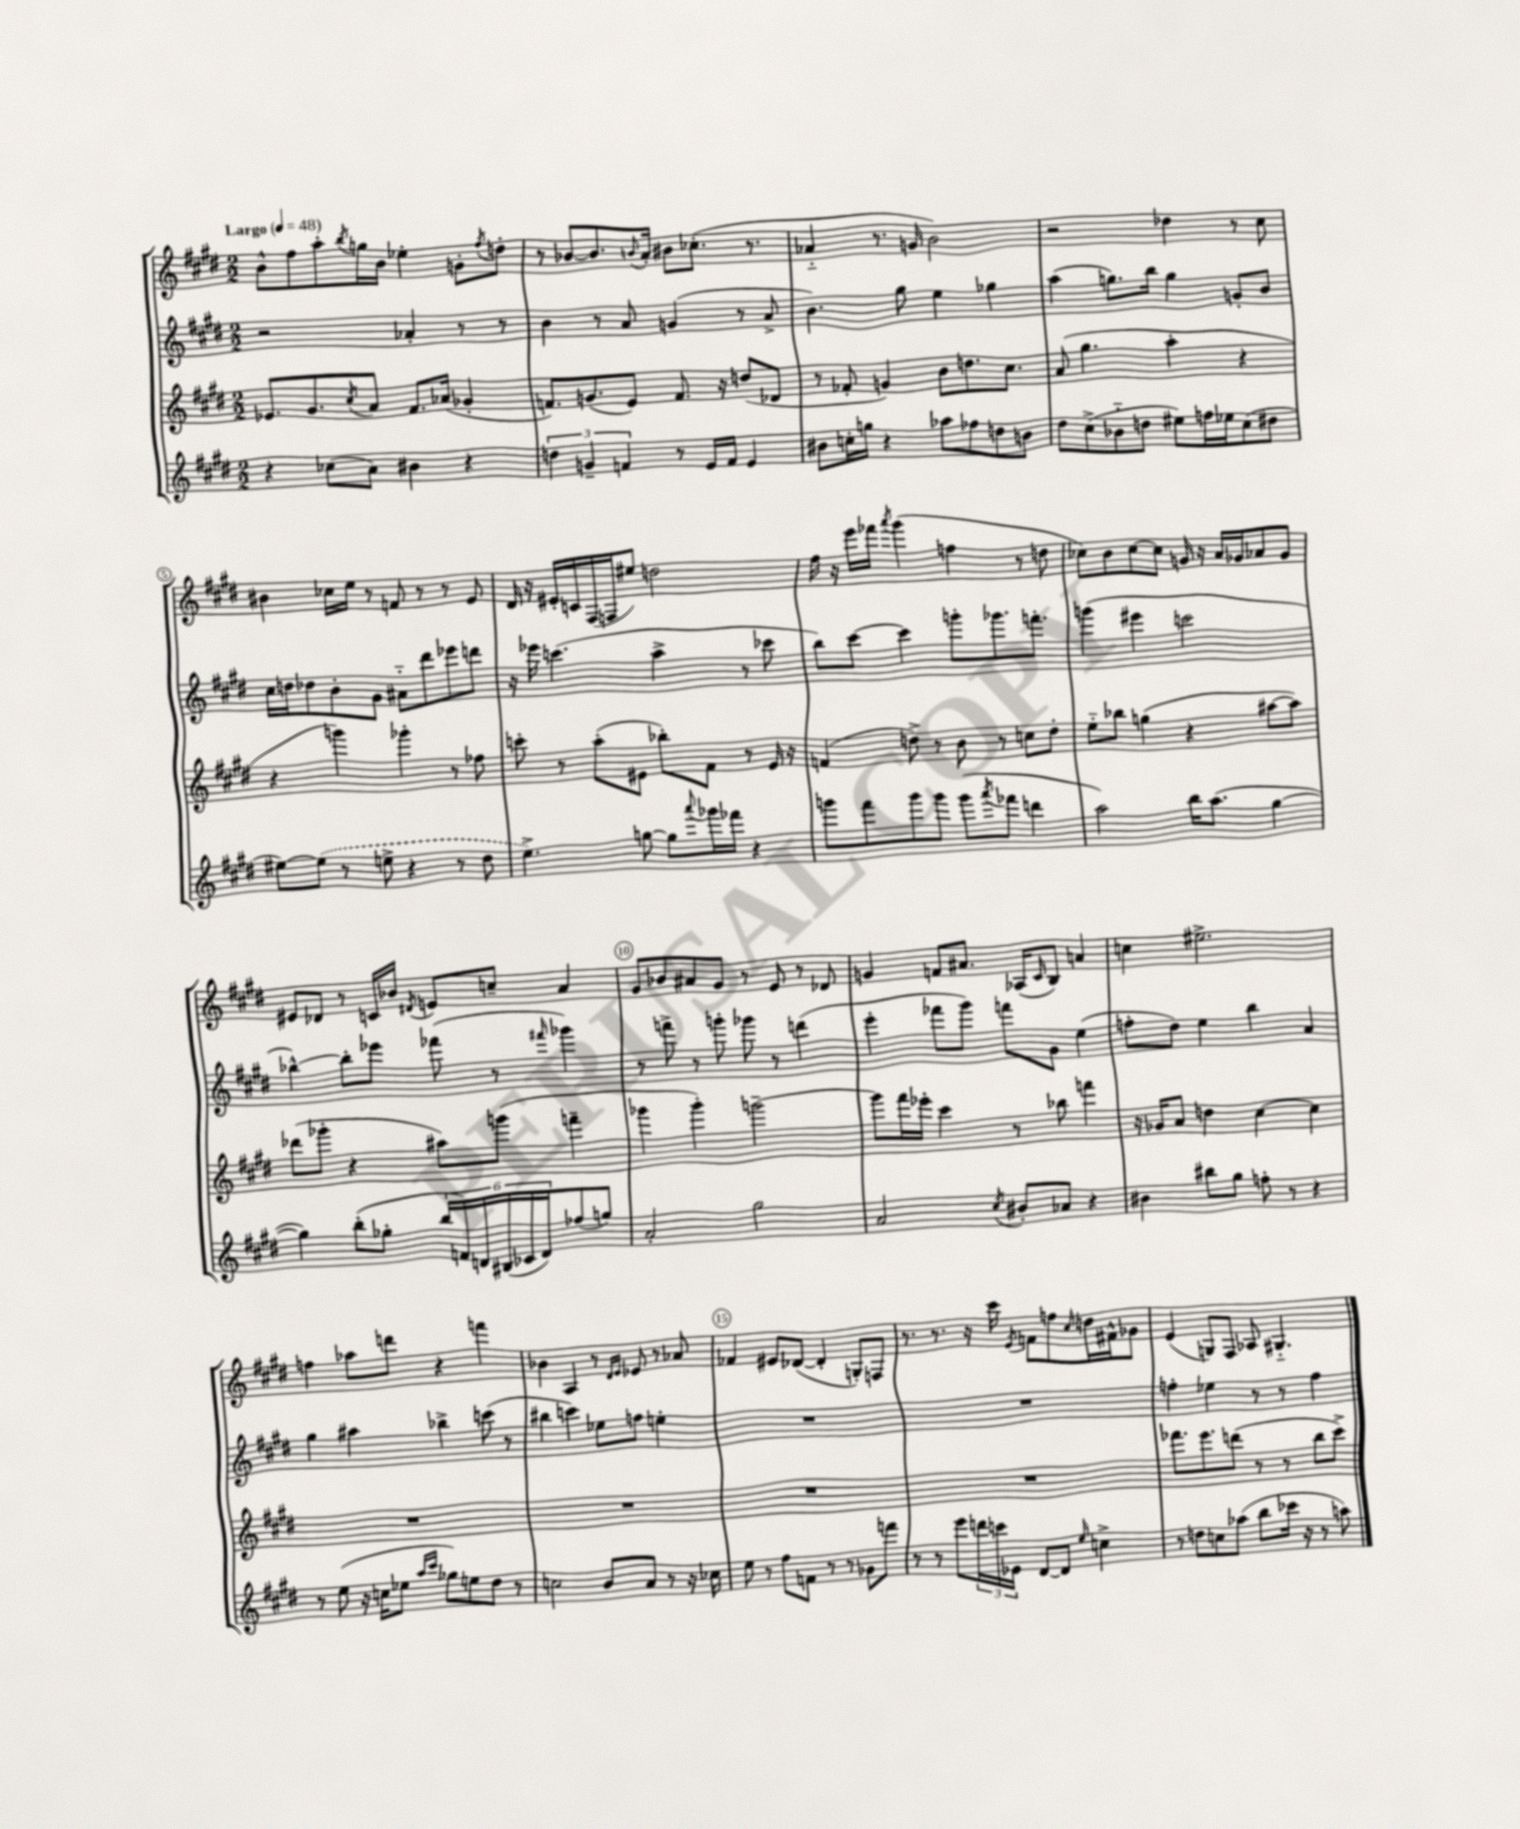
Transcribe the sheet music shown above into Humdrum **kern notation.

**kern	**kern	**kern	**kern
*staff4	*staff3	*staff2	*staff1
*clefG2	*clefG2	*clefG2	*clefG2
*k[f#c#g#d#]	*k[f#c#g#d#]	*k[f#c#g#d#]	*k[f#c#g#d#]
*M2/2	*M2/2	*M2/2	*M2/2
*MM48	*MM48	*MM48	*MM48
4r	8.e-	2r	8b^^
.	.	.	8ff#
.	8.g#	.	.
(8cc-	.	.	8aa'
.	8qcc#	.	8qbb
8a)	8a	.	16gg
.	.	.	16b
4b#	8.f#	4a-'	4ee-'
.	(16a-	.	.
4r	4g-'	8r	8g'
.	.	.	8qff#
.	.	8r	8dd'
=	=	=	=
6dd	8.f)	4b	8r
.	.	.	[8b-
6g~	.	.	.
.	(8.g	.	.
.	.	8r	8.b-]
6f	.	.	.
.	8e)	8a	.
.	.	.	8qqb
.	.	.	16a'
8r	8.f	(4g	8b#
16e	.	.	(8.cc-'
16f	16r	.	.
4e	(8dd	8r	.
.	.	.	8.r
.	8d-	8a^	.
=	=	=	=
8b#	8r	4.b)	4a-'~
16cc'	8f-'	.	.
16gg	.	.	.
4r	4g)	.	8.r
.	.	8gg#	.
.	.	.	16g
8aa-	8b	4ee	2b)
8ff-	8.dd	.	.
8dd	.	4gg-	.
.	8.cc#	.	.
8b	.	.	.
=	=	=	=
8dd#	(8a	(4aa	2r
(8cc#^	4.gg#	.	.
8b-'~	.	8.gg)	.
8dd	.	.	.
.	.	16bb	.
8ee#)	4aa'	4gg	4dd-
16ff	.	.	.
16ee-	.	.	.
(8cc#	4r	8g'	8r
8dd#	.	8b	8cc#
=	=	=	=
[8ee#)	4r	16cc#	4b#
.	.	16dd	.
(8ee#]	.	8dd-	.
8r	4ggg)	8b'	16cc-
.	.	.	16ee
8ee^	.	8g#	8r
4r	4ggg-'	8a#'~	8f
.	.	8ddd#	8r
8r	8r	8eee-	8r
8dd#	8ff-	8ddd	8e
=	=	=	=
4.ee^)	8ccc'	16r	16d#
.	.	16eee-	16r
.	8r	(4.ccc	16e#'
.	.	.	16c
.	(8aa'	.	(16F#
.	.	.	16F
[8gg	8e#	.	8ee#)
8gg]	8bb-')	4aa^	2dd
8qqaaa	.	.	.
16ggg-	8f#	.	.
16fff-	.	.	.
4r	8r	8r	.
.	16e#	8ccc-	.
.	16r	.	.
=	=	=	=
8ggg	(4f	8bb)	16ff#
.	.	.	16r
8fff#	.	[8ccc#	16eee
.	.	.	16fff-
.	.	.	8qaaa
8ggg	8dd^)	4ccc#]	(4ggg#
8ggg	8r	.	.
(8ggg	8b	8ggg'	4ff
8qaaa	.	.	.
8fff-	8r	8.ggg-	.
4ddd	8cc	.	8r
.	.	8.fff'	.
.	8dd'	.	8dd
=	=	=	=
2aa)	8ee'~	(4ggg	8cc-)
.	8bb-	.	8b
.	(4gg	4eee#	[8cc-
.	.	.	8cc-]
16bb	4r	2ccc	16g
(8.aa	.	.	16r
.	.	.	16a
.	.	.	16g-
[4gg#	[8aa#	.	8a-
.	8aa#])	.	8g-
=	=	=	=
4gg#])	(8ddd-	[4bb-^^)	8e#
.	8ggg-'	.	8d-
(8bb'	4r	8bb-']	8r
8gg-'	.	8eee-	16c
.	.	.	16b-
.	.	.	8qd#
24bb	8aa#)	(8fff-	8e
24f)	.	.	.
24d	.	.	.
(24B#	(8ggg	8r	8cc~
24c-	.	.	.
24d)	.	.	.
.	.	16qqfff#	.
(8ff-	4fff~	4ggg-)	4a
8gg)	.	.	.
=	=	=	=
2a'	4ggg-	8r	8g#
.	.	8fff^	8b-
.	4ggg-')	8r	8a#
.	.	8ggg'	8g#
2gg#	[2ggg~	8ggg-	8r
.	.	8r	8e
.	.	(4ddd	8r
.	.	.	8d-
=	=	=	=
2a	8ggg]	4eee'	4g
.	16fff#	.	.
.	16eee-'	.	.
.	4ccc#	8fff-	8f
.	.	8ggg#)	8.a#
8qcc#	.	.	.
8b#'	8r	8fff	.
.	.	.	(16A-
.	.	.	16qqc#
8a-	8bb-	8g#	8B)
4r	4fff	(4ee	4a
=	=	=	=
4b#	16r	8ff'	4cc
.	16g-	.	.
.	8a	8dd#)	.
8bb#	4dd	4ee	2.ee#^
8gg#	.	.	.
8ff'	[4cc#	4bb	.
8r	.	.	.
4r	4cc#]	4a	.
=	=	=	=
8r	1r	4gg#	4ff
(8ee	.	.	.
16r	.	4aa#	8aa-
16cc	.	.	.
8ee-	.	.	8ddd
16qqaa	.	.	.
16qqccc#	.	.	.
8gg-)	.	4bb-^	4r
8ee	.	.	.
8dd#	.	(8ccc	4fff
8r	.	8r	.
=	=	=	=
2cc	1r	4bb#	4b-
.	.	4ccc)	4A
8b	.	8ee-	8r
.	.	.	16qqd#
.	.	.	16qqe
8a	.	8ff	8e-
8r	.	4ee'	8r
16r	.	.	8a-
16cc-	.	.	.
=	=	=	=
8ee	1r	1r	4f-
8r	.	.	.
8ff#	.	.	8e#
8f	.	.	([8d-
8r	.	.	4d-']
8r	.	.	.
8g-	.	.	8G')
8fff	.	.	8F
=	=	=	=
8r	1r	1r	8.r
8r	.	.	.
.	.	.	8.r
8eee	.	.	.
24ddd	.	.	16r
24ccc	.	.	.
.	.	.	16ccc#
24e-	.	.	.
.	.	.	8qe
[8d#	.	.	8f
8d#]	.	.	8ff
16qqee	.	.	16qqcc#
4cc^	.	.	16dd
.	.	.	16f#^^
.	.	.	8g-
=	=	=	=
8r	8.fff-	4ff'	(4e
8dd	.	.	.
.	8.eee	.	.
8cc	.	4ee-	8G)
(8aa-	(8ddd	.	8F#
8bb	8r	8r	8A-
16ccc-	8r	8r	4.G#'~
16r	.	.	.
8r	8bb	4ff	.
8aa)	8ccc#^)	.	.
==	==	==	==
*-	*-	*-	*-
